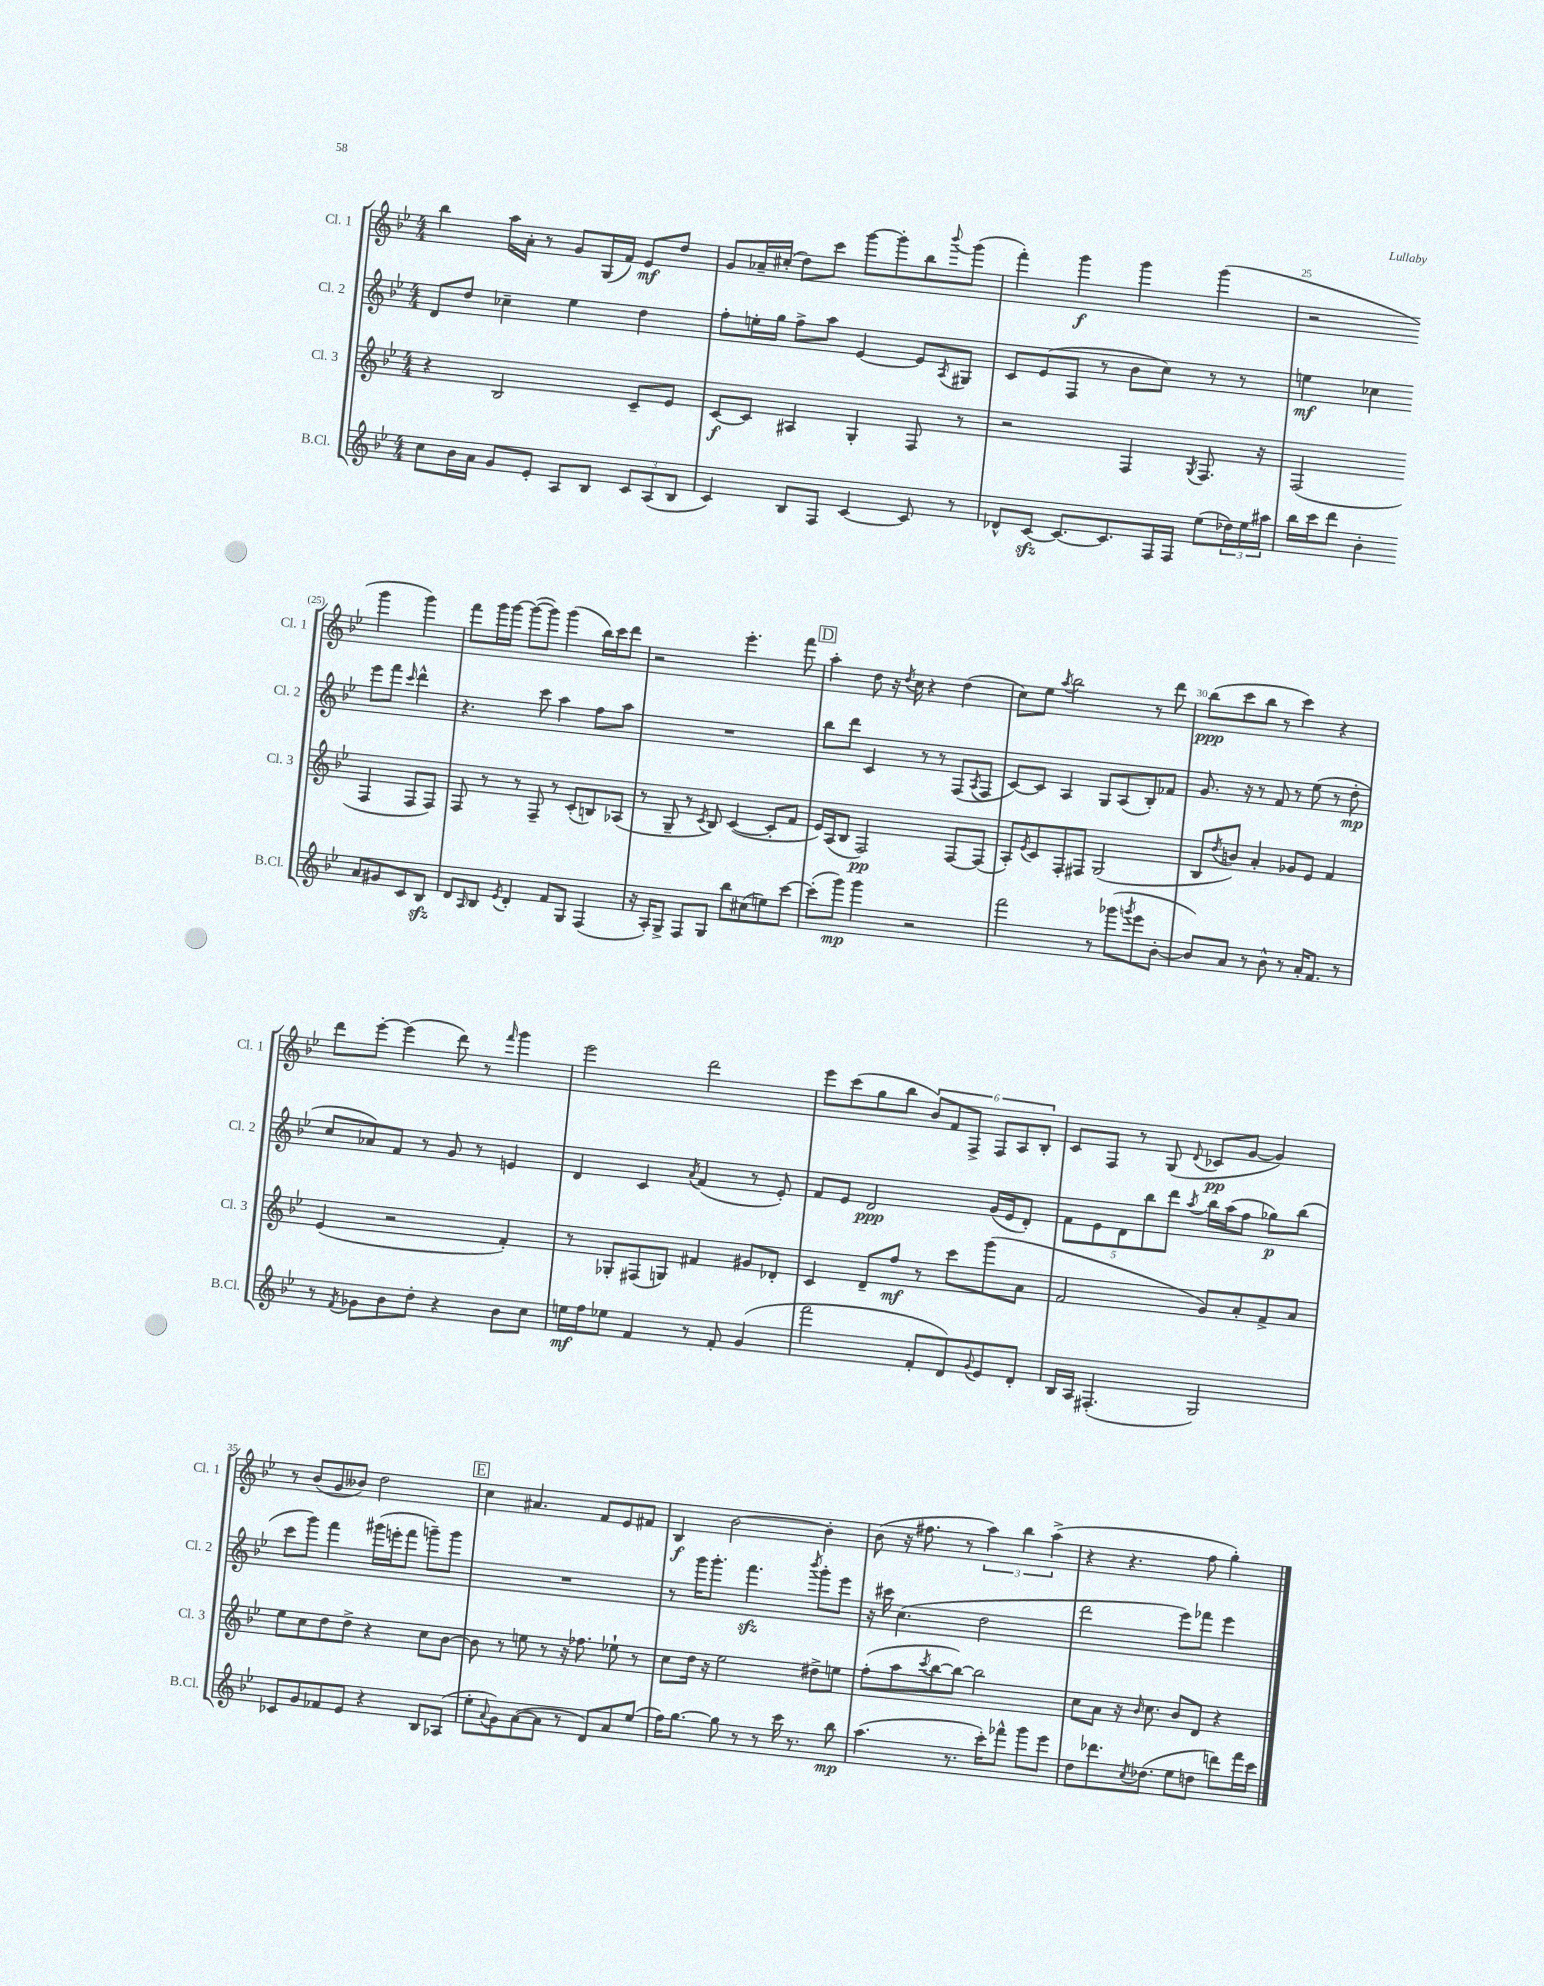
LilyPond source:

<<
\new StaffGroup <<
\new Staff = "s0" \with { instrumentName = "Cl. 1" shortInstrumentName = "Cl. 1" } {
    \clef treble \key bes \major \numericTimeSignature \time 4/4
    bes''4 a''16 a'16-. r8 g'8 g16( f'16) ees'8\mf d''8 |
    g'8 aes'16-- cis''16-.( d''8) c'''8 g'''8~ g'''8-. bes''8 \appoggiatura { bes'''8 } g'''8( |
    f'''4-.) g'''4\f g'''4 g'''4( |
    r2 g'''4 g'''4) |
    f'''8 g'''16 g'''16~ g'''8~( g'''8) g'''4( bes''16) c'''16 d'''8 |
    r2 ees'''4.-. f'''8 |
    \mark \markup { \box "D" } a''4-. d''8 r16 \acciaccatura { d''8 } c''16 r4 d''4( |
    c''8) ees''8 \acciaccatura { a''8 } bes''2 r8 d'''8 |
    bes''8\ppp( c'''8 bes''8 r8 c'''4) r4 |
    d'''8 ees'''8~-. ees'''4( d'''8) r8 \grace { f'''16 } g'''4 |
    ees'''2 d'''2 |
    ees'''8 c'''8( g''8 bes''8 \tuplet 6/4 { bes'8) f'8 f8-> f8 a8 bes8-. } |
    c'8 f8 r8 g8( \appoggiatura { d'8 } ces'8\pp g'8~ g'4) |
    r8 bes'8( g'8 beses'8) d''2 |
    \mark \markup { \box "E" } c''4 ais'4. f'8 ees'8 fis'8 |
    bes4\f bes'2~ bes'4-. |
    bes'8( r16 fis''8. r8 \tuplet 3/2 { a''4) bes''4 a''4->( } |
    r4 r4. f''8 g''4-.) \bar "|." |
}
\new Staff = "s1" \with { instrumentName = "Cl. 2" shortInstrumentName = "Cl. 2" } {
    \clef treble \key bes \major \numericTimeSignature \time 4/4
    d'8 d''8 ces''4-- ees''4 d''4 |
    f''8-. e''16-. g''16 f''8-> a''8 ees'4~ ees'8 \acciaccatura { a8 } gis8 |
    c'8 ees'8( f8 r8 bes'8 c''8) r8 r8 |
    e''4\mf ces''4 ees'''8 f'''8 \grace { c'''16 } d'''4-^ |
    r4. c'''8 a''4 f''8 a''8 |
    R1 |
    \mark \markup { \box "D" } bes''8 d'''8 c'4 r8 r8 f8( \acciaccatura { a8 } f8 |
    c'8~) c'8 a4 g8 a8( bes8-.) fes'8 |
    g'8. r16 r8 f'8 r8 ees''8( r8 d''8-.\mp |
    c''8 aes'8) f'8 r8 g'8 r8 e'4 |
    d'4 c'4 \acciaccatura { a'8 } f'4( r8 ees'8-.) |
    f'8 ees'8 d'2\ppp g'16( ees'16 d'8-.) |
    \tuplet 5/4 { f'8 ees'8 d'8 bes''8 d'''8 } \acciaccatura { a''8 } bes''16 a''16( f''8 ges''8\p) bes''8( |
    c'''8 g'''8) f'''4 gis'''16( e'''16-. f'''8 g'''8--) g'''8 |
    \mark \markup { \box "E" } R1 |
    r8 g'''16 g'''8.-. f'''4.\sfz \acciaccatura { bes'''8 } g'''8-. ees'''8 |
    r16 cis'''16 c''4.( d''2 |
    d'''2 ees'''8) fes'''8 ees'''4 \bar "|." |
}
\new Staff = "s2" \with { instrumentName = "Cl. 3" shortInstrumentName = "Cl. 3" } {
    \clef treble \key bes \major \numericTimeSignature \time 4/4
    r4 bes2 c'8-- ees'8 |
    c'8~\f c'8 ais4 g4-. f8 r8 |
    r2 f4 \acciaccatura { g8 } f8. r16 |
    f2( f4 f8 f8) |
    f8 r8 r8 f8-- r8 c'8-.( b8) aes8( |
    r8 g8-- r8 \acciaccatura { c'8 } bes8) c'4~( c'8-. f'8 |
    \mark \markup { \box "D" } ees'16) a16( bes8 f2\pp) f8~ f8( |
    a8-.) \acciaccatura { ees'8 } c'8 f8-. fis8 g2( |
    bes8 \acciaccatura { d''8 } b'8) a'4-. ges'8 ees'8 f'4 |
    ees'4( r2 f'4-.) |
    r8 ges8-. fis8( g8) fis'4 gis'8 des'8-. |
    c'4 d'8-- f''8\mf r8 c'''8 g'''8( a'8 |
    f'2 g'8) a'8-. f'8-> a'8 |
    ees''8 c''8 d''8 d''8-> r4 c''8 bes'8~ |
    \mark \markup { \box "E" } bes'8 r8 e''8 r8 r16 fes''8. ees''8-! r8 |
    c''8 d''16 r16 ees''2 dis''8-> e''8 |
    f''8-.( a''8 \acciaccatura { c'''8 } bes''8~ bes''8~) bes''2 |
    c''8 a'8 r16 \grace { bes'16 } c''8. bes'8 d'8 r4 \bar "|." |
}
\new Staff = "s3" \with { instrumentName = "B.Cl." shortInstrumentName = "B.Cl." } {
    \clef treble \key bes \major \numericTimeSignature \time 4/4
    c''8 bes'16 a'16 g'8 ees'8-. a8 bes8 \tuplet 3/2 { c'8 a8( bes8 } |
    c'4) bes8 f8 c'4~ c'8 r8 |
    des'8-^ c'8~\sfz c'8.~ c'8. f16 f16 ees''8( \tuplet 3/2 { des''16) ees''16 ais''16 } |
    bes''16 c'''16 d'''8 bes'4-. a'8 gis'8 c'8 bes8\sfz |
    d'8 \grace { a16 } bes8 \acciaccatura { ees'8 } d'4-. f'8 g8 f4( |
    r16 a16-.) g8-> f8 g8 bes''8 cis''8( e''8) c'''8~ |
    \mark \markup { \box "D" } c'''8-.( g'''8\mp) g'''4 r2 |
    f'''2 r8 ges'''8( \acciaccatura { g'''8 } ees'''8 bes'8~-. |
    bes'8) a'8 r8 bes'8-^ r8 a'16-. f'8. r8 |
    r8 \acciaccatura { f'8 } ges'8 bes'8 d''8-. r4 bes'8 c''8 |
    e''16\mf f''16 ees''8 f'4 r8 f'8-. g'4( |
    f'''2 f'8-. d'8) \appoggiatura { g'8 } ees'8 d'8-. |
    bes16 a16 fis4.-.( g2) |
    ces'8 g'8 fes'8 ees'8 r4 bes8 aes8( |
    \mark \markup { \box "E" } ees''8-. \appoggiatura { a'8 } g'8) a'8~( a'8 r8 d'8) a'8 ees''8( |
    f''16) g''8.~ g''8 r8 r8 c'''16 r8. bes''8\mp |
    a''4.( r8. c'''16-.) fes'''8-^ g'''8 ees'''8 |
    d''8 des'''8. \acciaccatura { c''8 } des''8.( ees''8 d''8 d'''8) f'''16 c'''16 \bar "|." |
}
>>
>>
\layout { \context { \Score currentBarNumber = #22 \override BarNumber.break-visibility = ##(#f #t #t) barNumberVisibility = #(every-nth-bar-number-visible 5) } }
